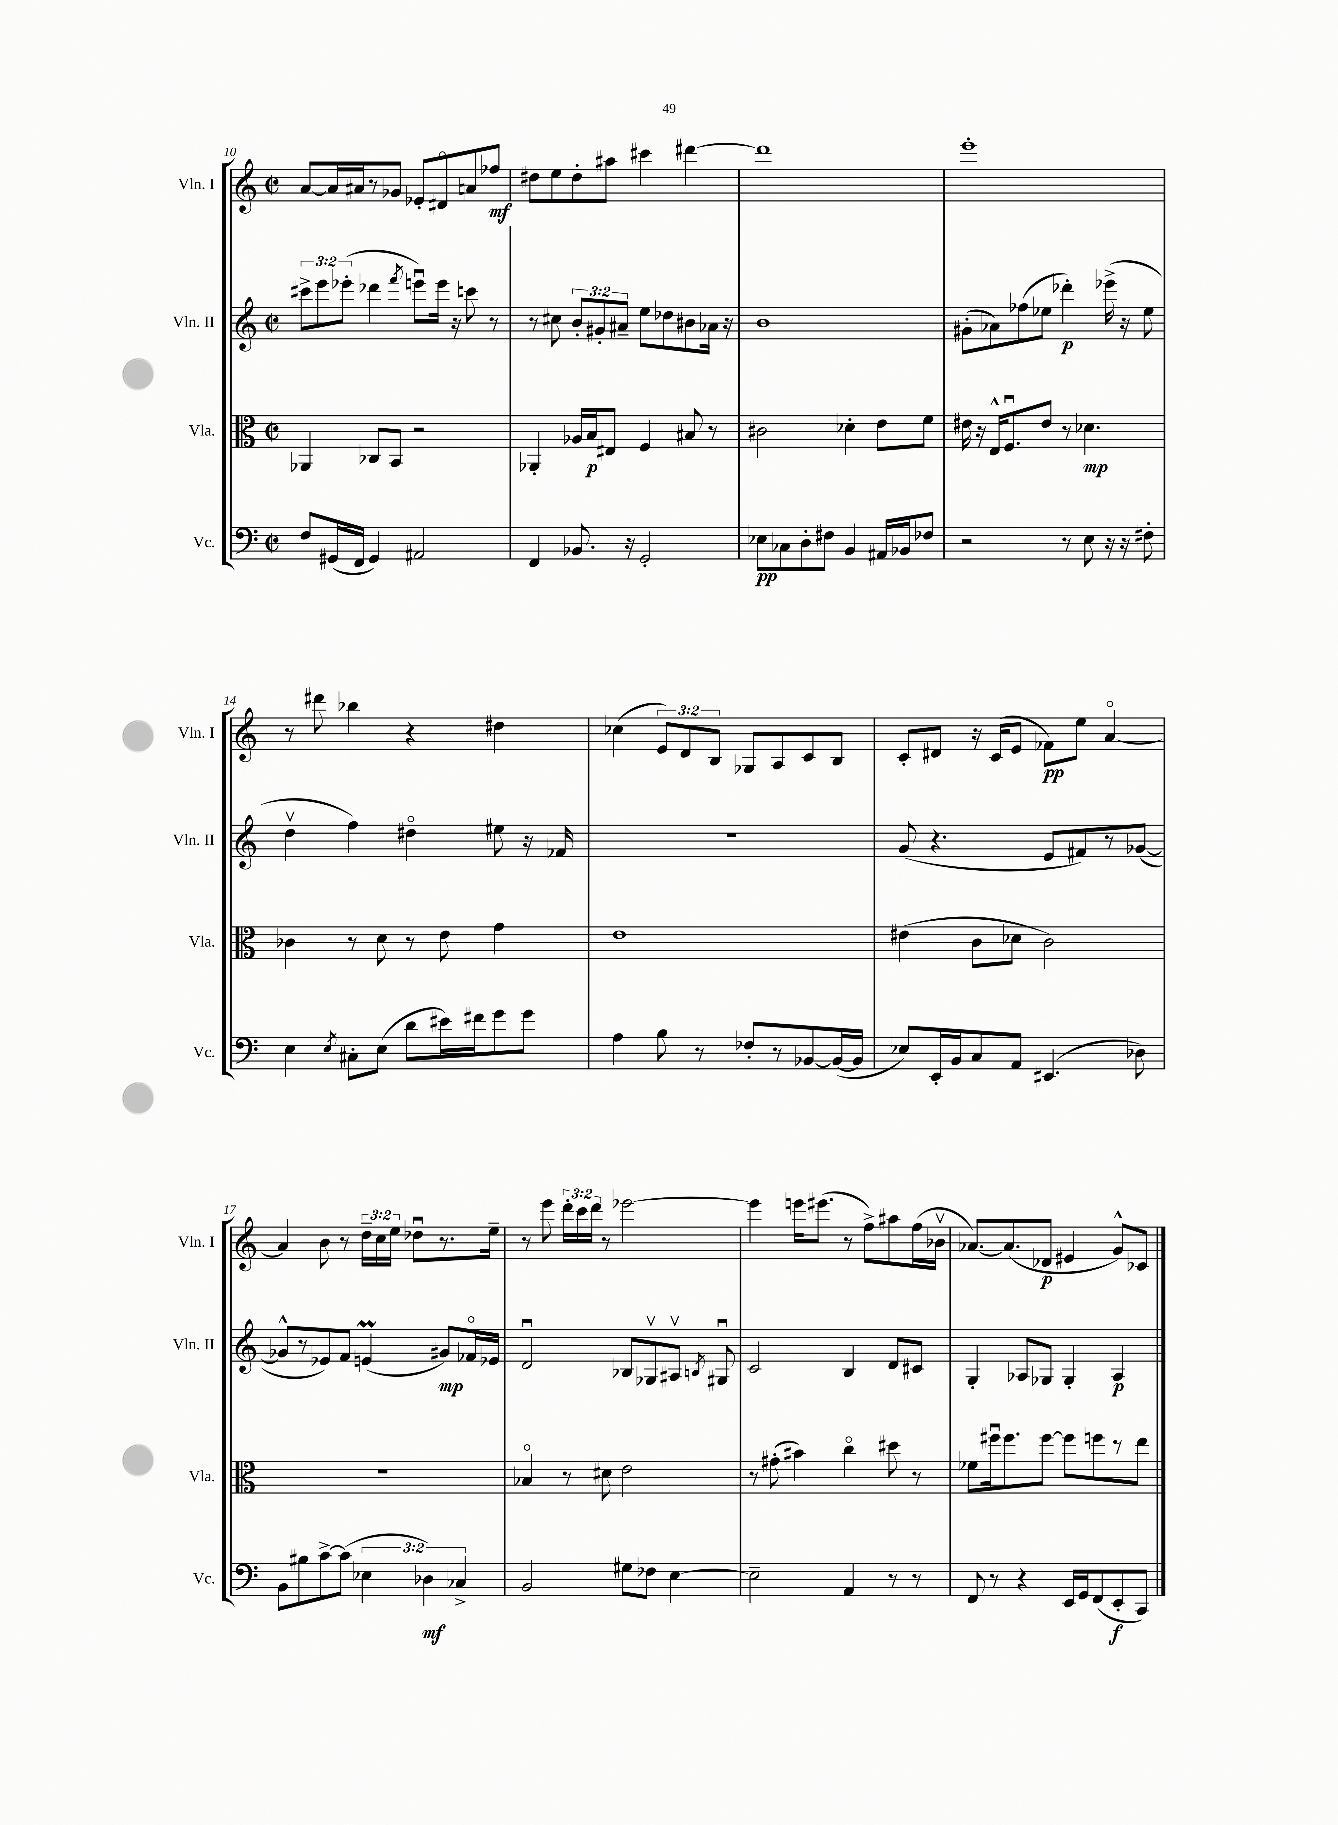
<<
\new StaffGroup <<
\new Staff = "s0" \with { instrumentName = "Vln. I" shortInstrumentName = "Vln. I" } {
    \clef treble \key c \major \defaultTimeSignature \time 2/2 \override Staff.TupletNumber.text = #tuplet-number::calc-fraction-text
    \autoBeamOff a'8[~ a'16 ais'16 r8 ges'8] ees'8[-. dis'8\flageolet a'8 fes''8]\mf |
    dis''8[ e''8 dis''8-. ais''8] cis'''4 dis'''4~ |
    dis'''1 |
    e'''1-. |
    r8 dis'''8 bes''4 r4 dis''4 |
    ces''4( \tuplet 3/2 { e'8[) d'8 b8] } ges8[ a8 c'8 b8] |
    c'8[-. dis'8] r16 c'16[( e'8] fes'8[\pp) e''8] a'4~\flageolet |
    a'4 b'8 r8 \tuplet 3/2 { d''16[-- c''16 e''16] } des''8[\downbow r8. e''16]-- |
    r8 e'''8 \tuplet 3/2 { d'''16[-. c'''16 d'''16] } r8 ees'''2~ |
    ees'''4 e'''16[ eis'''8.]( r8 f''8[->) ais''8 f''16( bes'16]\upbow |
    aes'8.[~) aes'8.( des'8]\p eis'4 g'8[-^) ces'8] \bar "|." |
}
\new Staff = "s1" \with { instrumentName = "Vln. II" shortInstrumentName = "Vln. II" } {
    \clef treble \key c \major \defaultTimeSignature \time 2/2 \override Staff.TupletNumber.text = #tuplet-number::calc-fraction-text
    \autoBeamOff \tuplet 3/2 { cis'''8[-> e'''8 ees'''8]-.( } des'''4 \acciaccatura { f'''8 } e'''8[\downbow) e'''16] r16 c'''8 r8 |
    r8 cis''8 \tuplet 3/2 { b'8[-. gis'8-. ais'8]-- } e''8[ des''8 bis'8 aes'16] r16 |
    b'1 |
    gis'8[-.( aes'8) fes''8( ees''8] des'''4-.\p) ees'''16->( r16 ees''8 |
    d''4\upbow f''4) dis''4\flageolet eis''8 r16 fes'16 |
    r1 |
    g'8( r4. e'8[ fis'8) r8 ges'8]~( |
    ges'8[-^ r8 ees'8) f'8] e'4\prall( gis'8[\mp) fes'16\flageolet ees'16] |
    d'2\downbow bes8[ ges8\upbow ais8]\upbow \acciaccatura { b8 } gis8\downbow |
    c'2 b4 d'8[ cis'8] |
    g4-. aes8[ ges8] ges4-. aes4\p \bar "|." |
}
\new Staff = "s2" \with { instrumentName = "Vla." shortInstrumentName = "Vla." } {
    \clef alto \key c \major \defaultTimeSignature \time 2/2
    \autoBeamOff aes,4 ces8[ b,8] r2 |
    aes,4-. aes16[ b16\p eis8] f4 bis8 r8 |
    cis'2 des'4-. e'8[ f'8] |
    eis'16 r16 e16[-^ f8.\downbow eis'8] r8 des'4.\mp |
    ces'4 r8 d'8 r8 e'8 g'4 |
    e'1 |
    eis'4( c'8[ des'8] c'2) |
    R1 |
    bes4\flageolet r8 dis'8 e'2 |
    r8 gis'8-.( bis'4) c''4\flageolet dis''8 r8 |
    fes'8[ fis''16\downbow fis''8. fis''8]~ fis''8[ f''8 r8 e''8] \bar "|." |
}
\new Staff = "s3" \with { instrumentName = "Vc." shortInstrumentName = "Vc." } {
    \clef bass \key c \major \defaultTimeSignature \time 2/2 \override Staff.TupletNumber.text = #tuplet-number::calc-fraction-text
    \autoBeamOff f8[ gis,16( f,16] gis,4) ais,2 |
    f,4 bes,8. r16 g,2-. |
    ees8[\pp ces8 d8-. fis8] b,4 ais,16[ bes,16 fes8] |
    r2 r8 e8 r16 r16 fis8-. |
    e4 \acciaccatura { e8 } cis8[-. e8]( d'8[ eis'16) fis'16 g'8 g'8] |
    a4 b8 r8 fes8[-. r8 bes,8~ bes,16~( bes,16] |
    ees8[) e,16-. b,16 c8 a,8] eis,4.( des8) |
    b,8[ bis8 c'8~-> c'8]( \tuplet 3/2 { ees4 des4\mf) ces4-> } |
    b,2 gis8[ fes8] e4~ |
    e2-- a,4 r8 r8 |
    f,8 r8 r4 e,16[ g,16 f,8( e,8-.\f c,8]) \bar "|." |
}
>>
>>
\layout { \context { \Score currentBarNumber = #10 } }
